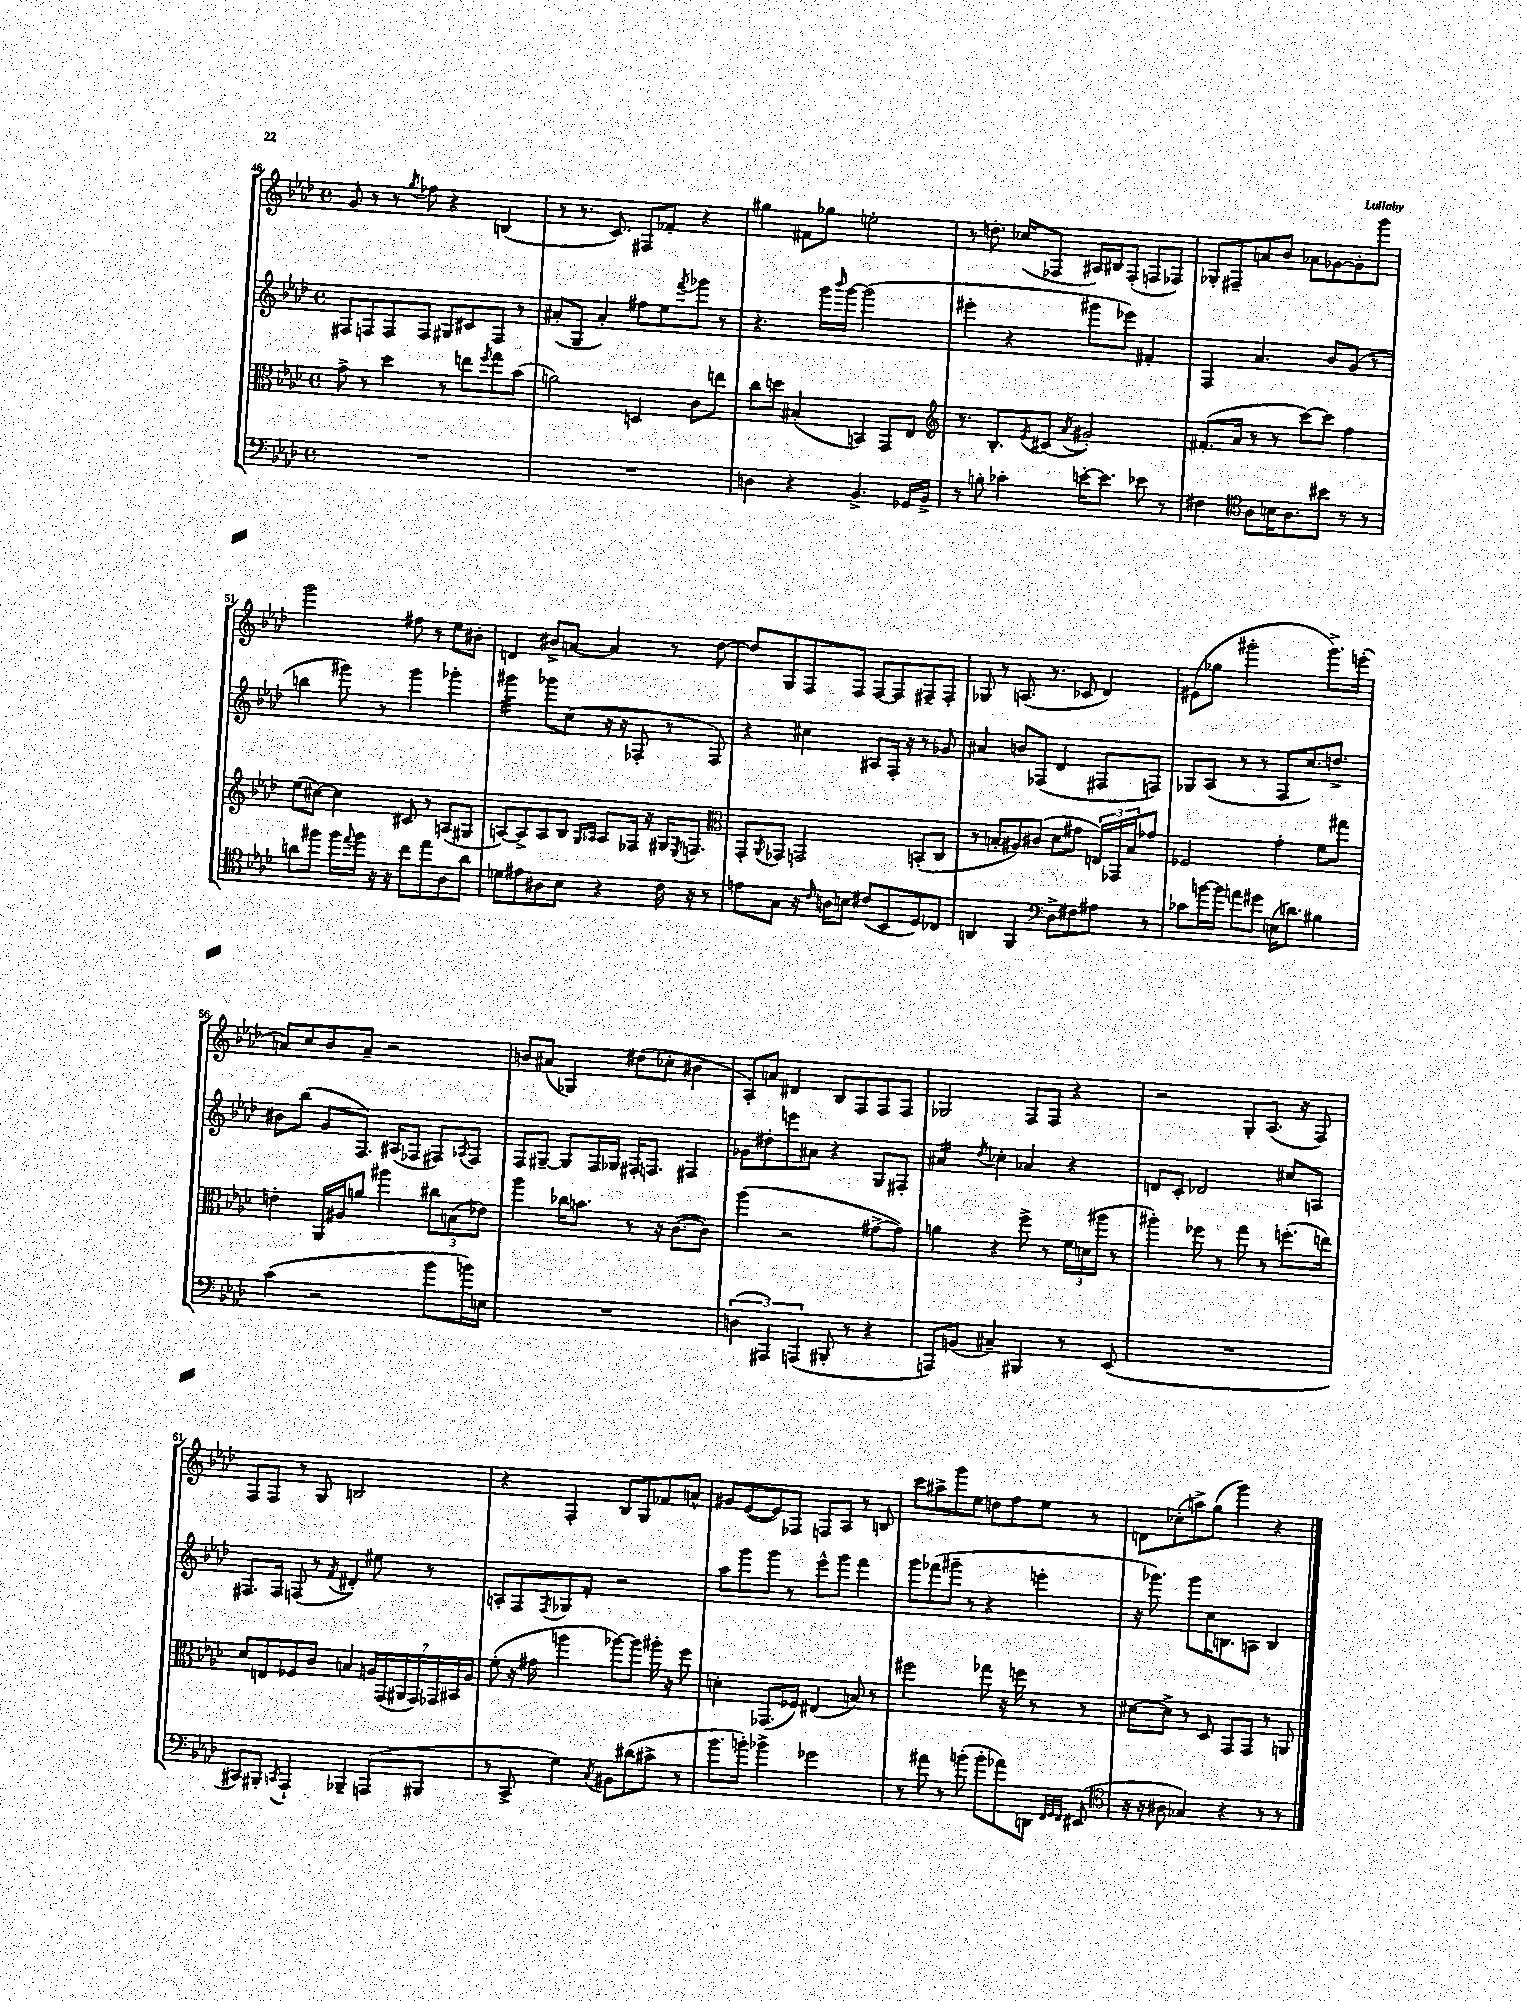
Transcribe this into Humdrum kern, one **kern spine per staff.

**kern	**kern	**kern	**kern
*staff4	*staff3	*staff2	*staff1
*clefF4	*clefC3	*clefG2	*clefG2
*k[b-e-a-d-]	*k[b-e-a-d-]	*k[b-e-a-d-]	*k[b-e-a-d-]
*M4/4	*M4/4	*M4/4	*M4/4
*met(c)	*met(c)	*met(c)	*met(c)
1r	8g^	8F#	8g
.	8r	8F	8r
.	4dd-	8F	8r
.	.	.	8qgg
.	.	8F	8ff-
.	8r	8G#	4r
.	8ee	8c#	.
.	8qff	.	.
.	8gg	8F	(4B
.	(8b-	8r	.
=	=	=	=
1r	2a)	(8a#'	8r
.	.	8G	8.r
.	.	4a#')	.
.	.	.	8.c)
.	4D	8ff#	8F#
.	.	8ee-	8f-'
.	.	8qfff	.
.	8c	8ggg-	4r
.	8ee	8r	.
=	=	=	=
4D	8cc	4.r	4gg#
.	8dd	.	.
4r	(4B#'	.	8f#
.	.	16ggg	8gg-
.	.	16qqbbb-	.
.	.	[16ggg	.
4.BB-^	4BB)	(2ggg]	2ee'
.	8GG	.	.
16GG-	8E-	.	.
16BB-^	.	.	.
=	=	=	=
*	*clefG2	*	*
8r	8.r	4eee#'	8r
8B'	.	.	8.dd'
.	8.B-'	.	.
4c-'	.	4r	.
.	.	.	(16cc-
.	8qe-	.	.
.	(8c#	.	8F-
.	8qa-	.	.
[16e'	2g#')	8ggg#	16A#)
8.e]	.	.	16B#
.	.	8eee-)	(8F-'
8e-	.	4f#'	8F
8r	.	.	8F-)
=	=	=	=
4F#	(8.f#'	4F	8G-'
.	.	.	8F#~
.	16a-	.	.
*clefC4	*	*	*
8A-	8r	4.a-	8a
16B	8r	.	8b-
8.A-	.	.	.
.	[8ccc)	.	8a-
8b#	8ccc]	8b-	[8g-
8r	4ff	(8g	8g-']
8r	.	8r	8ggg
=	=	=	=
8a	(8ee-	4bb	2ggg
8ff#	[8cc#)	.	.
16ff#	4cc#]	8ggg#)	.
8qqee-	.	.	.
16ff#	.	.	.
16r	.	8r	.
16r	.	.	.
8cc	8c#	4ggg#	8ff#
8ee-	8r	.	8r
8A-	(8A	4ggg-'	8ee-
8a	8G#	.	8b#'
=	=	=	=
8d	[8A)	4ggg#	4d
8e#	8A^]	.	.
8A#	8A	8ggg-	8b#^
8B-	8B-	(8cc	[8a
.	16qqG	.	.
.	16qqA-	.	.
4r	8A-	16r	4a]
.	.	16r	.
.	16F-	8F-'	.
.	16r	.	.
16c	16G#	8r	8r
.	8qE-	.	.
16r	8.F	.	.
8r	.	8F-)	[8dd-
=	=	=	=
*	*clefC3	*	*
8e	8GG'	4r	8dd-]
.	8qqAA-	.	.
8G	8GG-	.	8G
16r	2GG	4cc#	8F
16qqc	.	.	.
16A	.	.	.
8B	.	.	8F
(8c#	.	8A#	[8F
8BB-	.	16F'	8F]
.	.	16r	.
8D-)	(8BB'	8r	8F#~
8C-	8C	8g-	8F#'
=	=	=	=
4AA	8r	4a#	8G-
.	8B'	.	8r
4FF	8A#)	8b	(8.A
.	(8c#	(8F-	.
.	.	.	8.r
*clefF4	*	*	*
8D-^	8d-	4d-	.
8F#	8g#	.	8c-
8A#	24E)	8F#	4d-)
.	24GG-	.	.
.	24B	.	.
8r	8g-	8F)	.
=	=	=	=
8c-	2F-	8G-	(8e#
[16b	.	(8A-	8gg-
16b]	.	.	.
8a	.	8r	2ggg#'
8g#	.	8r	.
(16E	4g'	8F	.
8.d)	.	.	.
.	.	8.cc)	.
4B#	8f	.	8.ggg#^)
.	.	8.dd^	.
.	8gg#	.	.
.	.	.	(16eee'
=	=	=	=
(4c	4e'	8b#	8a)
.	.	(8bb-	8cc
2r	16AA-	8g	8b-
.	16A#	.	.
.	8a	8.F)	8a~
.	4aa#	.	2r
.	.	(16A#	.
.	.	8F-	.
8b-	12cc#	8F#)	.
.	(12B	.	.
.	.	8qA-	.
16b)	.	8F#	.
.	12e-)	.	.
16E	.	.	.
=	=	=	=
1r	4aa-	8F	8b
.	.	[8G#~	(8a#
.	16cc-	8G#]	4G-)
.	8.b	.	.
.	.	16F	.
.	.	16G-	.
.	8r	16F#'	(8dd#
.	.	8.F	.
.	16r	.	8cc-'
.	([8.c	.	.
.	.	4F#	4b#
.	8c])	.	.
=	=	=	=
(6D	(4aa-	8g-	8A-')
.	.	8dd#'	8a
6AAA#)	.	.	.
.	2r	8eee	4d#
(6AAA	.	.	.
.	.	8a#	.
8BBB#'	.	4r	8B-
8r	.	.	8F
4r	[8g#^	8G	8F
.	8g#])	8F#'	8F
=	=	=	=
8AAA)	4a	4a#	2G-
(8BB	.	.	.
.	.	8qdd-	.
4C#~)	4r	4cc-'	.
4BBB#	8ff^	4a-	8F
.	8r	.	8F
8r	24f	4r	4r
.	(24d	.	.
.	24aa#	.	.
(8EE-	8r	.	.
=	=	=	=
1r	4aa#')	8d	2r
.	.	8c'	.
.	8ff-	2d-	.
.	8r	.	.
.	8gg	.	8G'
.	8r	.	(8.A-
.	(8.ff'	8cc#	.
.	.	.	16r
.	.	8A	8F)
.	16ee)	.	.
=	=	=	=
8CC#)	8d-	8.F#	8F
8BBB#'	8E	.	8F
.	.	16F#	.
8qCC	.	.	.
4AAA-`	8F-	(8F	8r
.	8c	8r	8G
.	.	8qf	.
4BBB-~	4B	4d#')	2B
(8AAA	28A	8ee#	.
.	(28GG	.	.
.	28AA#	.	.
.	28GG)	.	.
8BBB#	.	8r	.
.	28GG-	.	.
.	28BB#	.	.
.	28A	.	.
=	=	=	=
8r	(8f'	8A'	4r
8CC^	16r	8F	.
.	16g#	.	.
.	.	8qF	.
4G)	4aa	8G-	4F'
.	.	8f'	.
8qC	.	.	.
8BB#	[8aa-)	2r	8B-
(8d#	8aa-]	.	8G
8c#^	16aa#'	.	8f-
.	16r	.	.
8r	8ff	.	8a^^
=	=	=	=
8.b-	4d'	8aa-	8g#
.	.	8ggg	([8e-
16b')	.	.	.
4b-^	(8.GG-	8ggg	8e-])
.	.	8r	8F-
.	16F-)	.	.
2g-	(4E#	8eee-^^	8F
.	.	8ggg	8A-
.	8B)	4fff	8r
.	8r	.	8B
=	=	=	=
8r	2ff#	8ggg	8ccc
8a#	.	(8fff-	8aa#^
8r	.	8ggg#~	8ggg
(8b'	.	8r	8ee-
8b'	8gg-	4r	8dd
8a-)	16r	.	8ff
.	16ff	.	.
8DD	8r	4eee'	8ee-
32qqFF	.	.	.
32qqGG	.	.	.
32qqFF	.	.	.
(8EE#	8r	.	8r
=	=	=	=
*clefC4	*	*	*
16r	[8d#	16r	8d
16r	.	8.ggg-)	.
8A#	8d#^]	.	(8cc-'
4G-)	8r	8ggg-	8aa^)
.	8D-	16cc	(8gg
.	.	8.B	.
4r	8GG	.	4ggg)
.	8GG	8A	.
8r	8r	4B	4r
8r	8AA	.	.
==	==	==	==
*-	*-	*-	*-
